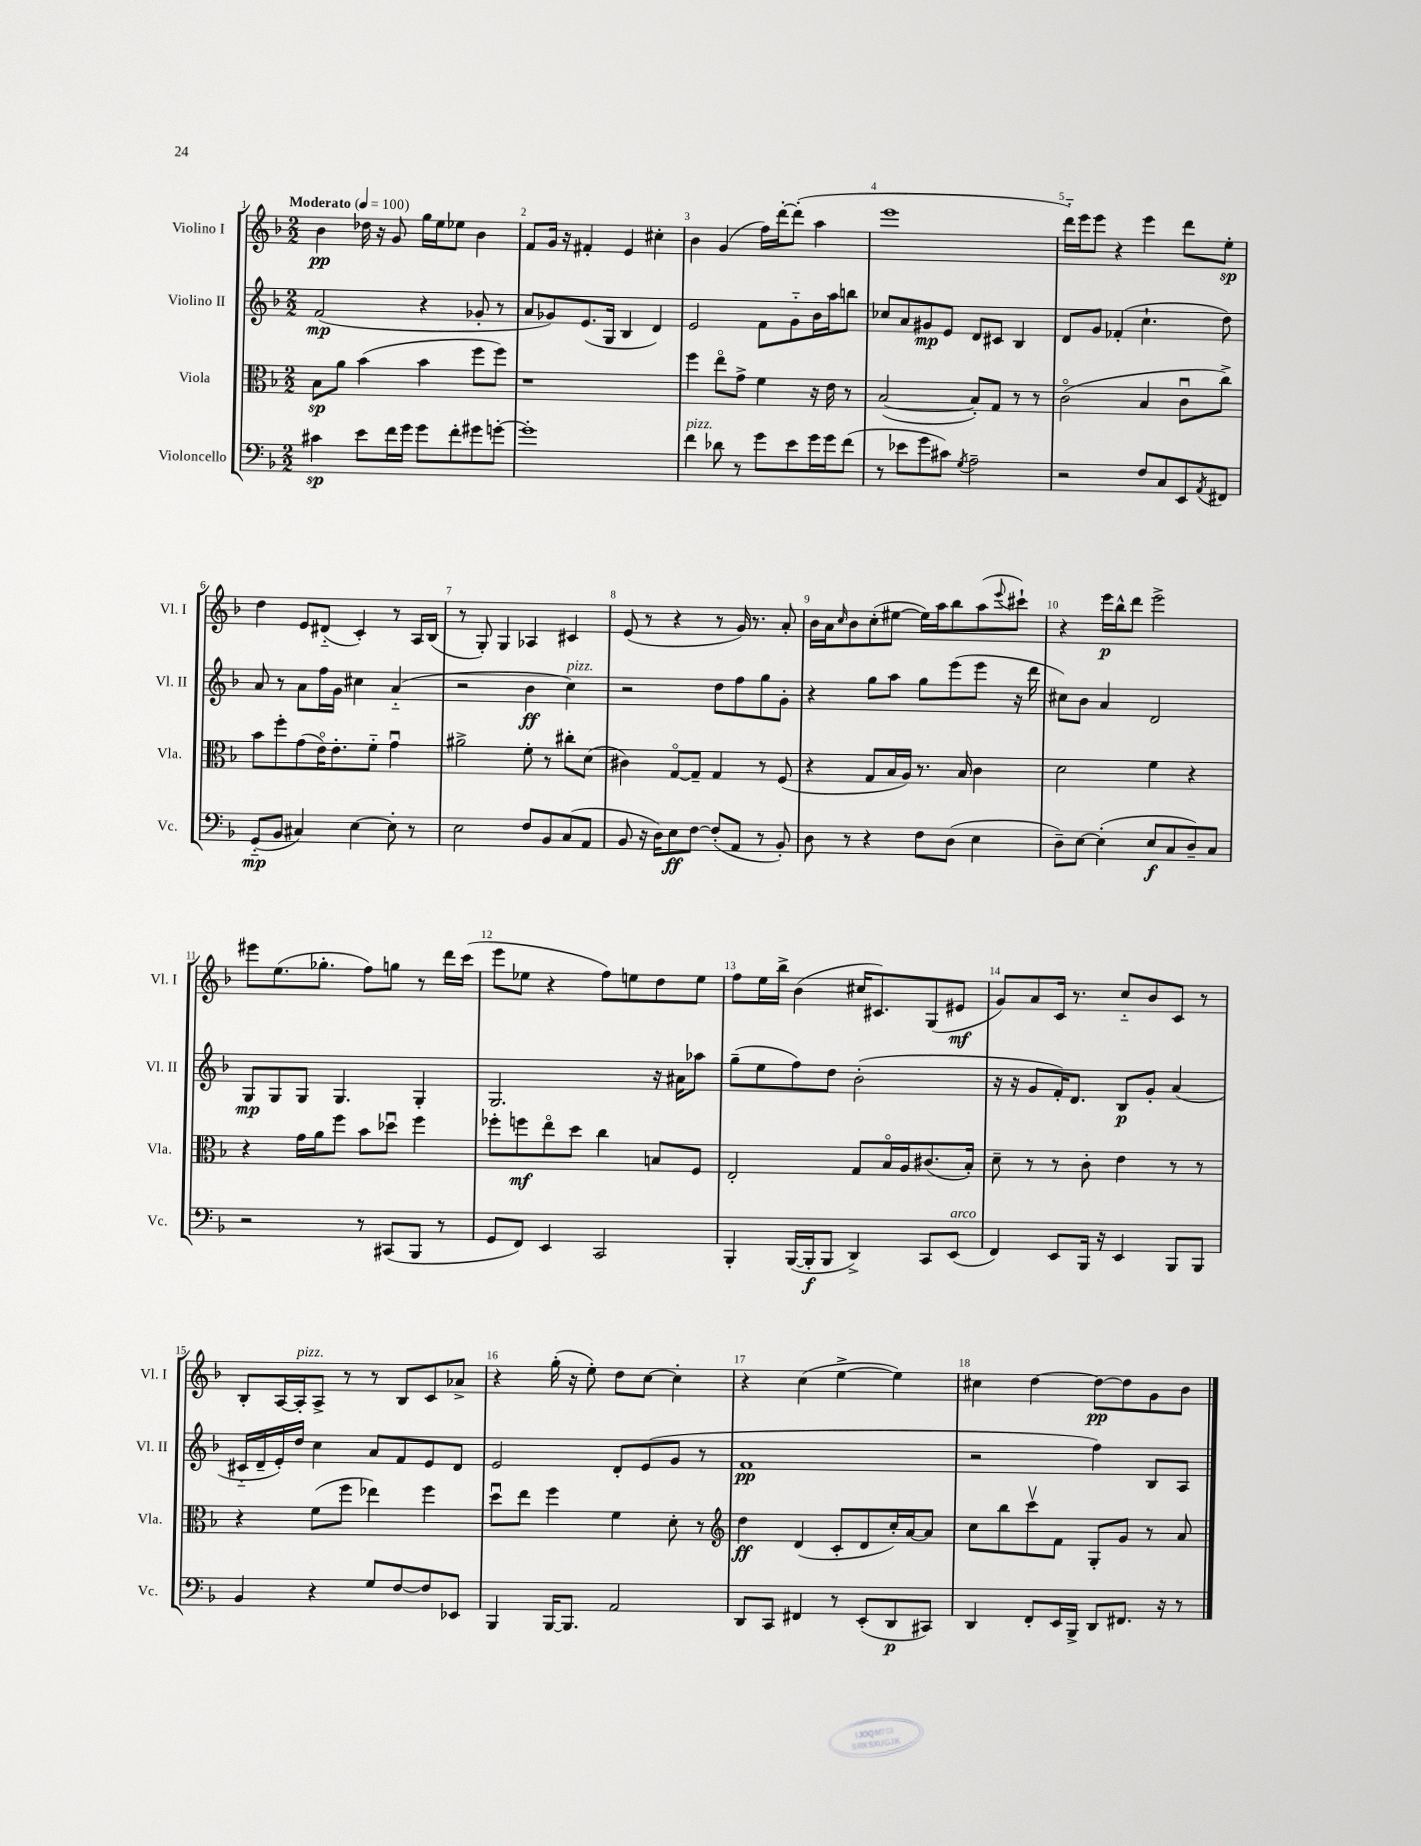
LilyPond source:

<<
\new StaffGroup <<
\new Staff = "s0" \with { instrumentName = "Violino I" shortInstrumentName = "Vl. I" } {
    \clef treble \key f \major \numericTimeSignature \time 2/2 \tempo "Moderato" 4 = 100
    bes'4\pp des''16 r16 g'8 g''16 e''16 ees''8 bes'4 |
    f'8 g'16 r16 fis'4-. e'4 cis''4-. |
    bes'4 g'4( f''16) d'''16~-. d'''8-.( a''4 |
    e'''1 |
    d'''16-_) e'''16 e'''8 r4 e'''4 d'''8 e''8-.\sp |
    d''4 e'8 dis'8-_( c'4-.) r8 a16 bes16( |
    r8 g8-.) g4 aes4 cis'4 |
    e'8( r8 r4 r8 g'16) r8. a'8-. |
    bes'16 a'16 \grace { c''16 } bes'8 c''8-.( eis''8~ eis''16) a''16 bes''8 a''8( \appoggiatura { e'''8 } cis'''8-!) |
    r4 e'''16\p bes''16-^ d'''8 e'''2-> |
    eis'''8 e''8.( ges''8.-. f''8) g''8 r8 d'''16 c'''16( |
    e'''8 ees''8 r4 f''8) e''8 d''8 e''8 |
    f''8 e''16 bes''16-> bes'4( cis''16 cis'8.) g8( eis'8\mf |
    g'8) a'8 c'16 r8. c''8-_ bes'8 c'8 r8 |
    bes8-. a16~ a16-.^\markup { \italic "pizz." } a8-> r8 r8 bes8 c'8 aes'8-> |
    r4 g''16-.( r16 e''8-.) d''8 c''8~ c''4-. |
    r4 c''4( e''4~-> e''4) |
    cis''4 d''4~ d''8~\pp d''8 g'8 bes'8 \bar "|." |
}
\new Staff = "s1" \with { instrumentName = "Violino II" shortInstrumentName = "Vl. II" } {
    \clef treble \key f \major \numericTimeSignature \time 2/2
    f'2\mp( r4 ges'8-. r8 |
    a'8 ges'8) e'8.( g16 bes4 d'4) |
    e'2 f'8 g'8-_ bes'16 a''16 b''8 |
    ces''8 a'8 gis'8\mp e'8 d'8 cis'8 bes4 |
    d'8 g'8 fes'4-.( c''4.-! d''8) |
    a'8 r8 a'8 f''16 g'16 cis''4 a'4-_( |
    r2 bes'4\ff c''4^\markup { \italic "pizz." }) |
    r2 d''8 f''8 g''8 g'8-. |
    r4 g''8 a''8 g''8 e'''8( e'''8 r16 d'''16 |
    cis''8) bes'8 a'4 d'2 |
    g8\mp g8 g8 g4. g4-. |
    g2. r16 ais'16 aes''8 |
    g''8--( e''8 f''8) d''8 bes'2-.( |
    r16 r16 g'8 f'16-.) d'8. bes8\p g'8-. a'4( |
    cis'16-_ d'16-- e'16-.) d''16 c''4 a'8 f'8 e'8 d'8 |
    e'2 d'8-. e'8( g'8 r8 |
    f'1\pp |
    r2 f''4) bes8 a8 \bar "|." |
}
\new Staff = "s2" \with { instrumentName = "Viola" shortInstrumentName = "Vla." } {
    \clef alto \key f \major \numericTimeSignature \time 2/2
    bes8\sp a'8 bes'4( bes'4 f''8 f''8) |
    r1 |
    f''4 e''8\flageolet g'8-> f'4 r16 e'16 r8 |
    bes2~( bes8-.) g8 r8 r8 |
    c'2\flageolet( bes4 c'8\downbow c''8->) |
    bes'8 f''8-. g'8( e'16\flageolet) e'8.-. f'8-_ g'4\downbow |
    ais'2-> f'8-. r8 cis''8-. d'8( |
    cis'4) g8~\flageolet g8-- g4 r8 f8( |
    r4 g8 bes16 a16) r8. bes16 c'4 |
    d'2 f'4 r4 |
    r4 g'16 a'16 f''8 bes'8 des''8\downbow f''4 |
    fes''8-. f''8\mf e''8\flageolet d''8 c''4 b8 f8 |
    e2-. g8 bes16\flageolet a16 cis'8.( bes16-.) |
    d'8-- r8 r8 c'8-. e'4 r8 r8 |
    r4 f'8( f''8 ees''4) f''4 |
    d''8\downbow e''8 f''4 f'4 d'8-. r8 |
    \clef treble d''4\ff d'4( c'8-. d'8 c''16-.) a'16~ a'8 |
    c''8 bes''8 c'''8\upbow f'8 g8-. g'8 r8 a'8 \bar "|." |
}
\new Staff = "s3" \with { instrumentName = "Violoncello" shortInstrumentName = "Vc." } {
    \clef bass \key f \major \numericTimeSignature \time 2/2
    cis'4\sp e'8 f'16 g'16 g'8 f'8-. gis'8 g'8~-. |
    g'1-. |
    f'4^\markup { \italic "pizz." } des'8 r8 g'8 e'8 g'16 g'16 f'8( |
    r8 ees'8 g'8 cis'8) \acciaccatura { g8 } a2-- |
    r2 f8 c8 e,8 \acciaccatura { a,8 } fis,8 |
    g,8-_\mp( bes,8 cis4) e4~ e8-. r8 |
    e2 f8 bes,8 c8( a,8 |
    bes,8 r16 d16) e8\ff f8~ f8-.( a,8 r8 bes,8-.) |
    d8 r8 r4 f8 d8( e4 |
    d8--) e8~ e4-.( e8\f c8 d8--) c8 |
    r2 r8 cis,8( bes,,8 r8 |
    g,8 f,8) e,4 c,2 |
    bes,,4-. bes,,16~( bes,,16-.\f bes,,8 d,4->) c,8 e,8^\markup { \italic "arco" }( |
    f,4) e,8 bes,,16 r16 e,4 bes,,8 bes,,8 |
    bes,4 r4 g8 f8~ f8 ees,8 |
    bes,,4 bes,,16~ bes,,8. a,2 |
    d,8 c,8 fis,4 r8 e,8-.( d,8\p cis,8) |
    d,4 f,8-. e,16 bes,,16-> d,8 fis,8. r16 r8 \bar "|." |
}
>>
>>
\layout { \context { \Score \override BarNumber.break-visibility = ##(#f #t #t) barNumberVisibility = #all-bar-numbers-visible } }
